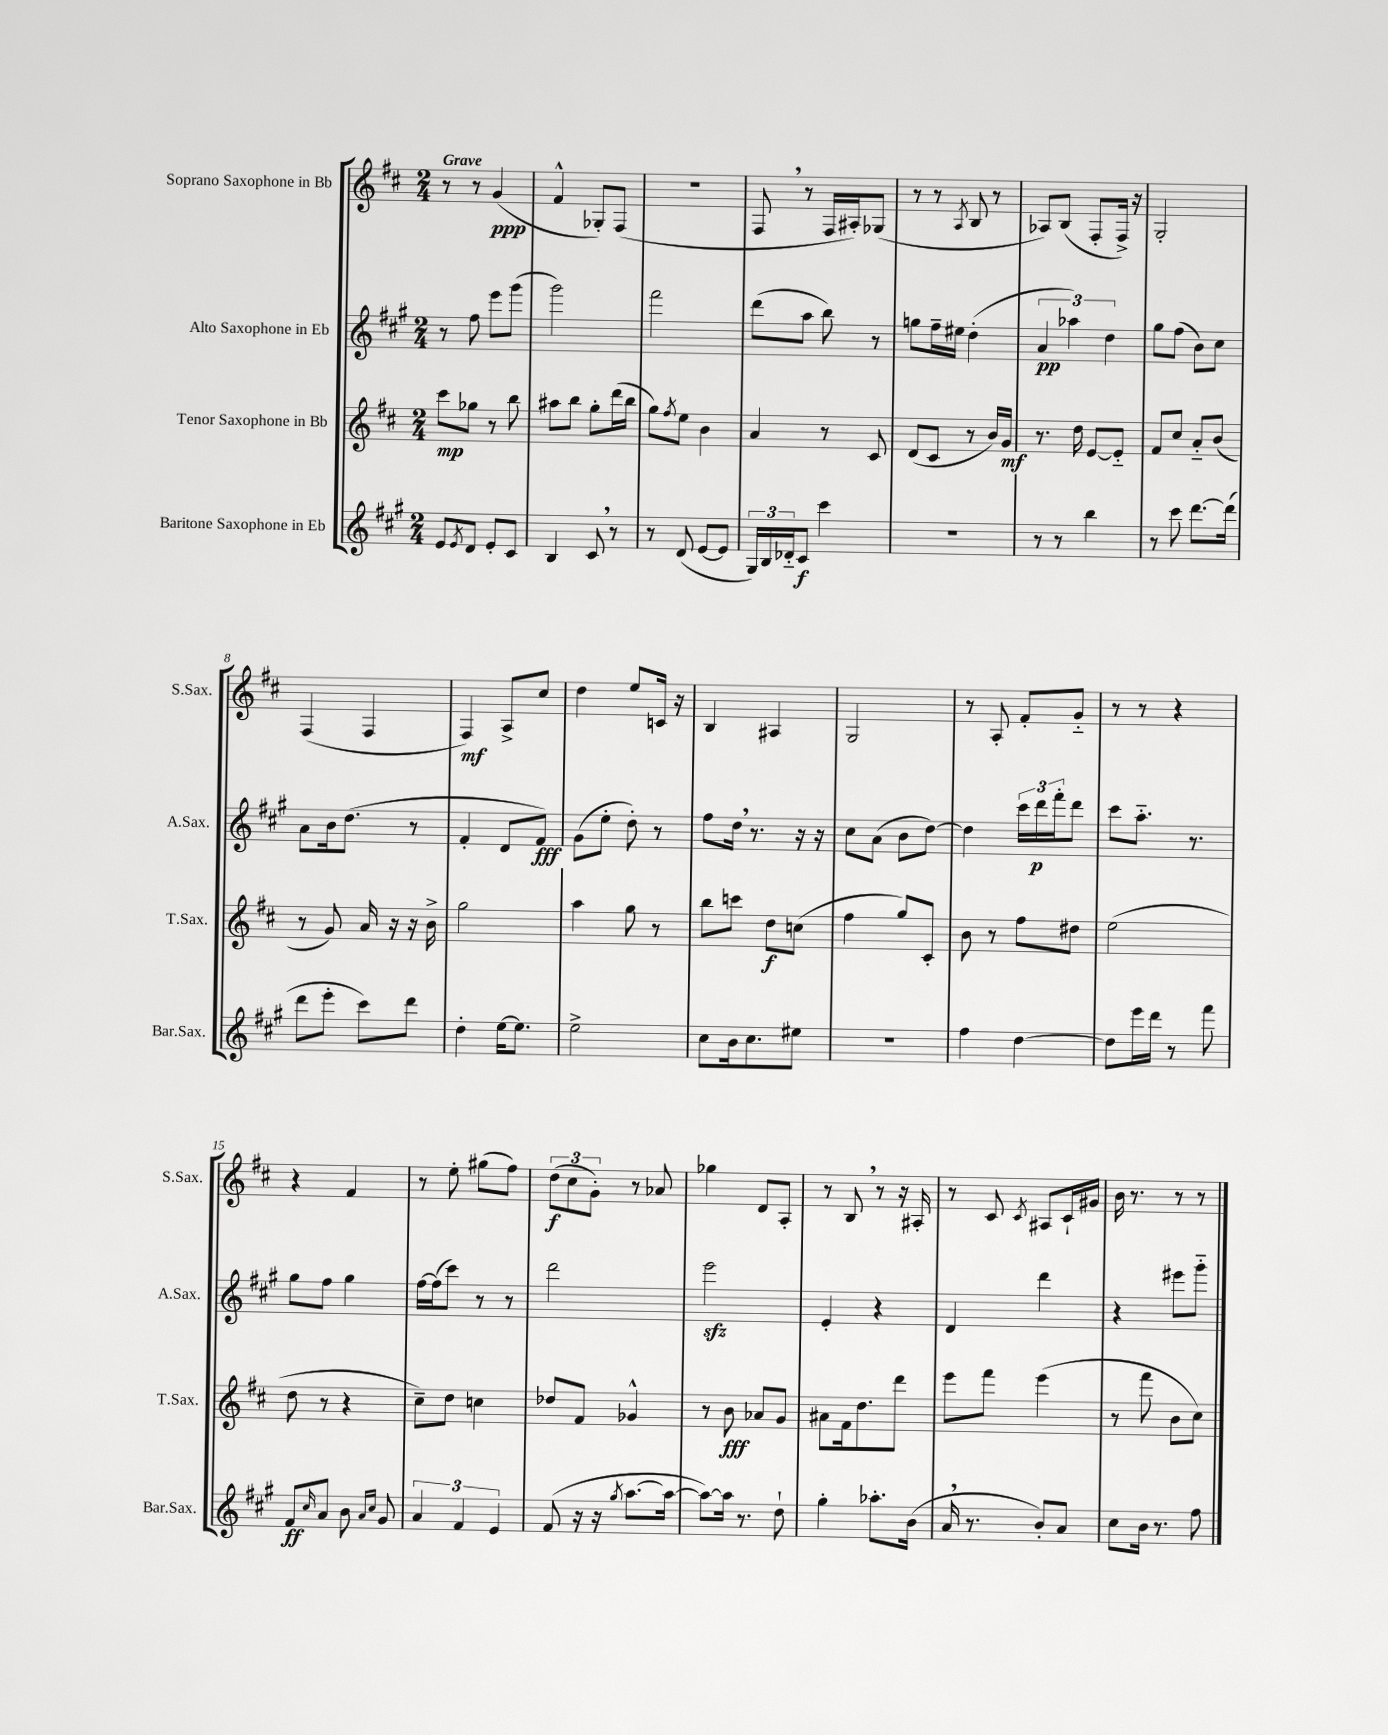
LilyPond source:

<<
\new StaffGroup <<
\new Staff = "s0" \with { instrumentName = "Soprano Saxophone in Bb" shortInstrumentName = "S.Sax." } {
    \clef treble \key d \major \numericTimeSignature \time 2/4 \tempo "Grave"
    r8 r8 g'4\ppp( |
    fis'4-^ ges8-.) fis8( |
    R2 |
    fis8 \breathe r8 fis16 ais16-.) ges8( |
    r8 r8 \acciaccatura { a8 } b8 r8 |
    aes8) b8( fis8-. fis16->) r16 |
    g2-. |
    fis4( fis4 |
    fis4\mf) a8-> cis''8 |
    d''4 e''8 c'16 r16 |
    b4 ais4 |
    g2 |
    r8 a8-. fis'8-. g'8-_ |
    r8 r8 r4 |
    r4 fis'4 |
    r8 e''8-. gis''8( fis''8) |
    \tuplet 3/2 { d''8\f( cis''8 g'8-.) } r8 aes'8 |
    ges''4 d'8 a8-. |
    r8 b8 \breathe r8 r16 ais16-. |
    r8 cis'8 \acciaccatura { cis'8 } ais8 cis'16-! gis'16 |
    b'16 r8. r8 r8 \bar "|." |
}
\new Staff = "s1" \with { instrumentName = "Alto Saxophone in Eb" shortInstrumentName = "A.Sax." } {
    \clef treble \key a \major \numericTimeSignature \time 2/4
    r8 fis''8 e'''8 gis'''8( |
    gis'''2) |
    fis'''2 |
    d'''8( a''8 b''8) r8 |
    g''8 fis''16-- eis''16 d''4-.( |
    \tuplet 3/2 { a'4\pp aes''4) d''4 } |
    gis''8 fis''8( b'8) cis''8 |
    a'8 b'16 d''8.( r8 |
    fis'4-. d'8 fis'8\fff) |
    gis'8( e''8-. d''8-.) r8 |
    fis''8 d''16 \breathe r8. r16 r16 |
    cis''8 a'8( b'8 d''8~) |
    d''4 \tuplet 3/2 { cis'''16 d'''16\p fis'''16-. } d'''8 |
    cis'''8 a''8.-_ r8. |
    gis''8 fis''8 gis''4 |
    fis''16~ fis''16( cis'''8) r8 r8 |
    d'''2 |
    e'''2\sfz |
    e'4-. r4 |
    d'4 d'''4 |
    r4 eis'''8 gis'''8-_ \bar "|." |
}
\new Staff = "s2" \with { instrumentName = "Tenor Saxophone in Bb" shortInstrumentName = "T.Sax." } {
    \clef treble \key d \major \numericTimeSignature \time 2/4
    cis'''8\mp ges''8 r8 b''8 |
    ais''8 b''8 g''8-. d'''16( b''16 |
    g''8) \acciaccatura { fis''8 } e''8 b'4 |
    a'4 r8 cis'8 |
    d'8( cis'8 r8 b'16) g'16\mf |
    r8. d''16 e'8~ e'8-_ |
    fis'8 cis''8 a'8-_ b'8( |
    r8 g'8) a'16 r16 r16 b'16-> |
    g''2 |
    a''4 g''8 r8 |
    b''8 c'''8 d''8\f c''8( |
    fis''4 g''8) cis'8-. |
    b'8 r8 fis''8 dis''8 |
    e''2( |
    d''8 r8 r4 |
    cis''8--) d''8 c''4 |
    des''8 fis'8 ges'4-^ |
    r8 b'8\fff aes'8 g'8 |
    ais'8 fis'16 d''8. d'''8 |
    e'''8 fis'''8 e'''4( |
    r8 fis'''8 b'8 cis''8) \bar "|." |
}
\new Staff = "s3" \with { instrumentName = "Baritone Saxophone in Eb" shortInstrumentName = "Bar.Sax." } {
    \clef treble \key a \major \numericTimeSignature \time 2/4
    e'8 \acciaccatura { e'8 } d'8 e'8-. cis'8 |
    b4 cis'8 \breathe r8 |
    r8 d'8( e'8~ e'8 |
    \tuplet 3/2 { gis16) b16 des'16-_ } cis'8\f cis'''4 |
    r2 |
    r8 r8 b''4 |
    r8 cis'''8 d'''8.~ d'''16( |
    d'''8 e'''8-. cis'''8) d'''8 |
    d''4-. e''16~ e''8. |
    e''2-> |
    cis''8 b'16 cis''8. eis''8 |
    r2 |
    fis''4 d''4~ |
    d''8 e'''16 d'''16 r8 fis'''8 |
    fis'8\ff \grace { cis''16 } a'8 b'8 \grace { a'16 cis''16 } gis'8 |
    \tuplet 3/2 { a'4 fis'4 e'4 } |
    fis'8( r16 r16 \acciaccatura { gis''8 } a''8.~ a''16~ |
    a''8~) a''16 r8. d''8-! |
    gis''4-. aes''8.-. b'16( |
    a'16 \breathe r8. b'8-.) a'8 |
    cis''8 b'16 r8. fis''8 \bar "|." |
}
>>
>>
